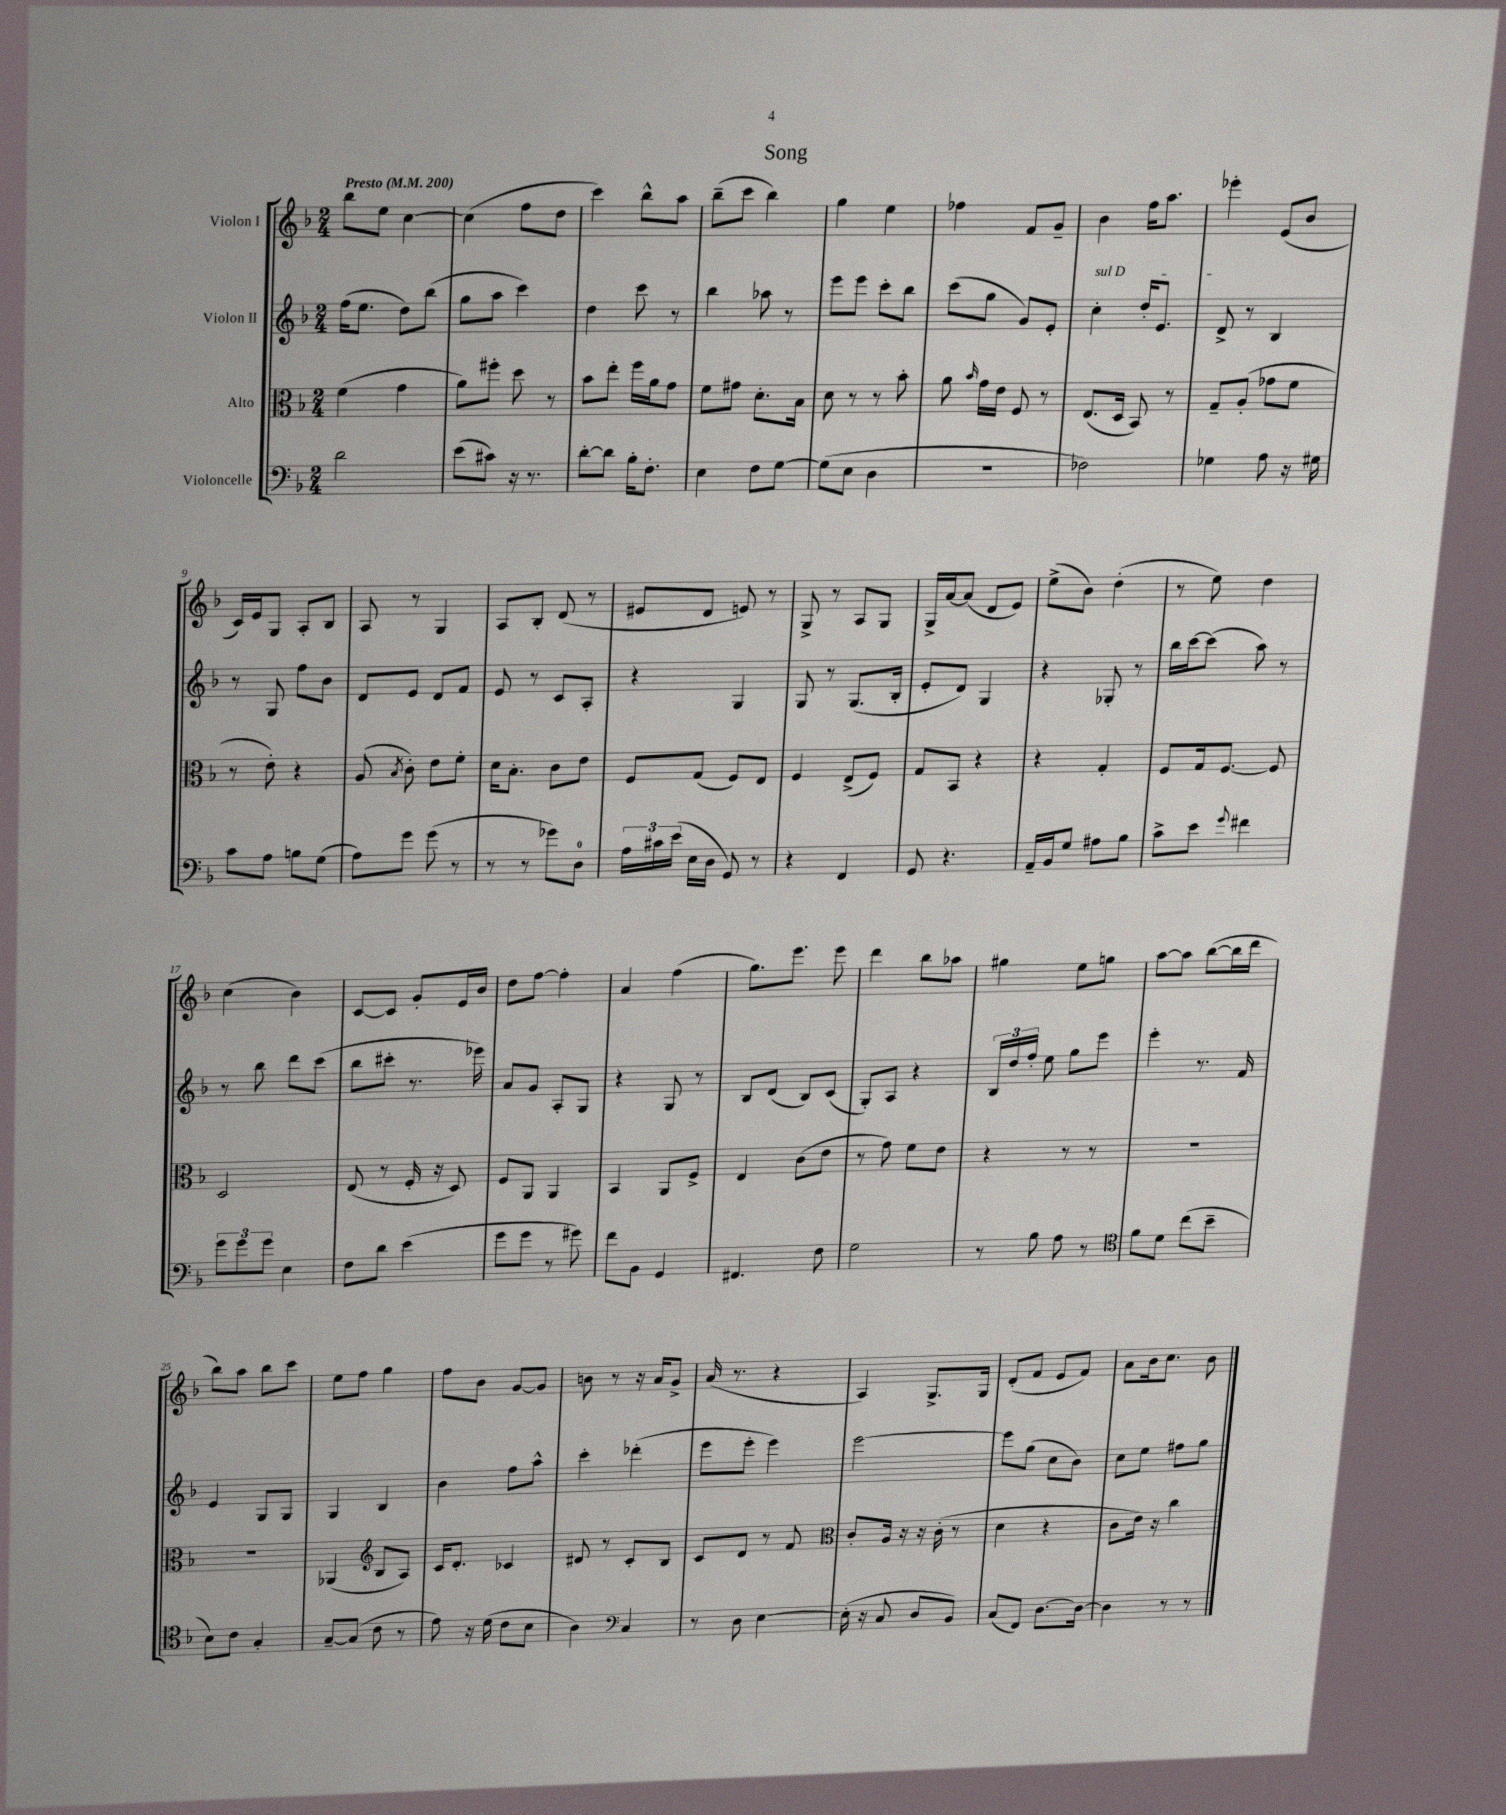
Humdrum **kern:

**kern	**kern	**kern	**kern
*staff4	*staff3	*staff2	*staff1
*clefF4	*clefC3	*clefG2	*clefG2
*k[b-]	*k[b-]	*k[b-]	*k[b-]
*M2/4	*M2/4	*M2/4	*M2/4
*MM200	*MM200	*MM200	*MM200
2d	(4f	(16ff	8bb-
.	.	8.ee	.
.	.	.	8ee
.	4g	8dd)	[4cc
.	.	(8bb-	.
=	=	=	=
(8e	8a)	8gg	(4cc]
8c#)	8ff#'	8aa	.
16r	8dd	4ccc)	8ff
8.r	.	.	.
.	8r	.	8dd
=	=	=	=
[8d'	8b-	4dd	4ccc)
8d]	8ee'	.	.
16B-'	16ff	8ccc	8bb-^^
8.F'	16a	.	.
.	8g	8r	8aa
=	=	=	=
4E	8f	4bb-	(8bb-~
.	8g#	.	8ccc
8F	8.d'	8aa-	4bb-)
[8G	.	8r	.
.	16B-	.	.
=	=	=	=
(8G]	8d	8eee	4gg
8E	8r	8eee	.
4D	8r	8ccc'	4ee
.	8b-'	8bb-	.
=	=	=	=
2r	8a	(8ccc	4ff-
.	16qqb-	.	.
.	16g	8gg	.
.	16e	.	.
.	8F	8g)	8f
.	8r	8e'	8g~
=	=	=	=
2F-)	(8.E	4cc'	4b-
.	16D	.	.
.	8BB-)	16dd'	16ff
.	.	8.e	8.aa
.	8r	.	.
=	=	=	=
4G-	8G~	8d^	4eee-'
.	(8A'	8r	.
8A	8g-	4B-	(8e
16r	8f	.	8b-
16G#	.	.	.
=	=	=	=
8c	8r	8r	16c)
.	.	.	16e
8A	8e')	8G	8G
8B	4r	8ff	8A'
(8G	.	8b-	8B-
=	=	=	=
8A)	(8A	8d	8A
.	8qB-	.	.
8g	8c')	8e	8r
(8g	8e	8d	4G
8r	8f'	8f	.
=	=	=	=
8r	16d	8e	8A
.	8.B-'	.	.
8r	.	8r	8B-'
8g-)	8c	8c	(8d
8D	8e	8A'	8r
=	=	=	=
24A	8F	4r	8e#
24c#	.	.	.
(24e	.	.	.
16E	(8G	.	8d
16D	.	.	.
8GG)	8F)	4G	8e)
8r	8E	.	8r
=	=	=	=
4r	4F	8G	8G^
.	.	8r	8r
4FF	(8E^	(8.G	8A
.	8F)	.	8G
.	.	16B-'	.
=	=	=	=
8GG	8G	8e'	16G^
.	.	.	[16a
4.r	8BB-	8d)	(8a]
.	4r	4G	8d
.	.	.	8e)
=	=	=	=
16AA~	4r	4r	(8ee^
16BB-	.	.	.
8G	.	.	8b-)
8A#	4G'	8G-'	(4dd'
8B-	.	8r	.
=	=	=	=
8c^	8F	16bb-	8r
.	.	[16ccc	.
8e	16G	(8ccc]	8ee)
.	[8.F	.	.
8qqg	.	.	.
4f#	.	8aa)	4dd
.	8F]	8r	.
=	=	=	=
12g	2D	8r	(4cc
12g	.	.	.
.	.	8bb-	.
12g	.	.	.
4E	.	8ddd	4b-)
.	.	(8ccc	.
=	=	=	=
8F	(8E	8bb-	[8c
8d	8r	8ccc#'	8c]
(4e	16F'	8.r	8g'
.	16r	.	.
.	8D)	.	16e
.	.	16eee-)	16b-
=	=	=	=
8g	8F	8a	8dd
8g	8AA	8g	[8ff
8r	4AA	8A'	4ff']
8g#)	.	8G	.
=	=	=	=
8f	4BB-	4r	4a
8BB-	.	.	.
4GG	8AA	8G	(4ff
.	8F^	8r	.
=	=	=	=
4.FF#	4E	8B-	8.gg)
.	.	(8d	.
.	.	.	8.eee
.	(8c	8B-)	.
8F	8e	(8c	8eee
=	=	=	=
2G	8r	8G')	4ddd
.	8g)	8A	.
.	8f	4r	8bb-
.	8e	.	8aa-
=	=	=	=
8r	4r	24B-	4gg#
.	.	24dd	.
.	.	24ff'	.
8B-	.	8ee	.
8A	8r	8gg	8ee
8r	8r	8eee	8gg
=	=	=	=
*clefC4	*	*	*
8f	2r	4eee'	[8aa
8d	.	.	8aa]
(8cc	.	8.r	([8bb-
8b-~	.	.	16bb-]
.	.	16f	16ddd
=	=	=	=
8B-)	2r	4e	8bb-)
8c	.	.	8aa
4G'	.	8G	8bb-
.	.	8G	8ccc
=	=	=	=
[8G~	(4AA-	4G	8ee
(8G]	.	.	8ff
*	*clefG2	*	*
8c	8B-	4B-	4gg
8r	8A)	.	.
=	=	=	=
8e)	16c	4b-	8ff
.	8.d'	.	.
16r	.	.	8b-
(16d	.	.	.
8c	4c-	8ff	[8g
8B-	.	8aa^^	8g]
=	=	=	=
4A)	8d#	4ccc'	8b
.	8r	.	8r
*clefF4	*	*	*
4C	8c'	(4ddd-'	16r
.	.	.	16a
.	8B-	.	8g^
=	=	=	=
8r	8c	8eee	(16a
.	.	.	8.r
8D	8d	8eee'	.
[4E	8r	4eee)	4r
.	8f	.	.
=	=	=	=
*	*clefC3	*	*
(16E']	8c'	[2eee	4A)
16r	.	.	.
8C	16A	.	.
.	16r	.	.
8D	16r	.	8.G^
.	(16c'	.	.
8BB-)	8r	.	.
.	.	.	16G
=	=	=	=
(8C	4d	8eee]	(8d'
8FF)	.	(8gg	8f
[8.D	4r	8cc	8e
.	.	8b-)	8f)
16D_	.	.	.
=	=	=	=
4D]	8c	8cc	8a
.	16e)	8ee	16b-
.	16r	.	8.cc
8r	4cc	8ff#	.
8r	.	8gg	8b-
==	==	==	==
*-	*-	*-	*-
